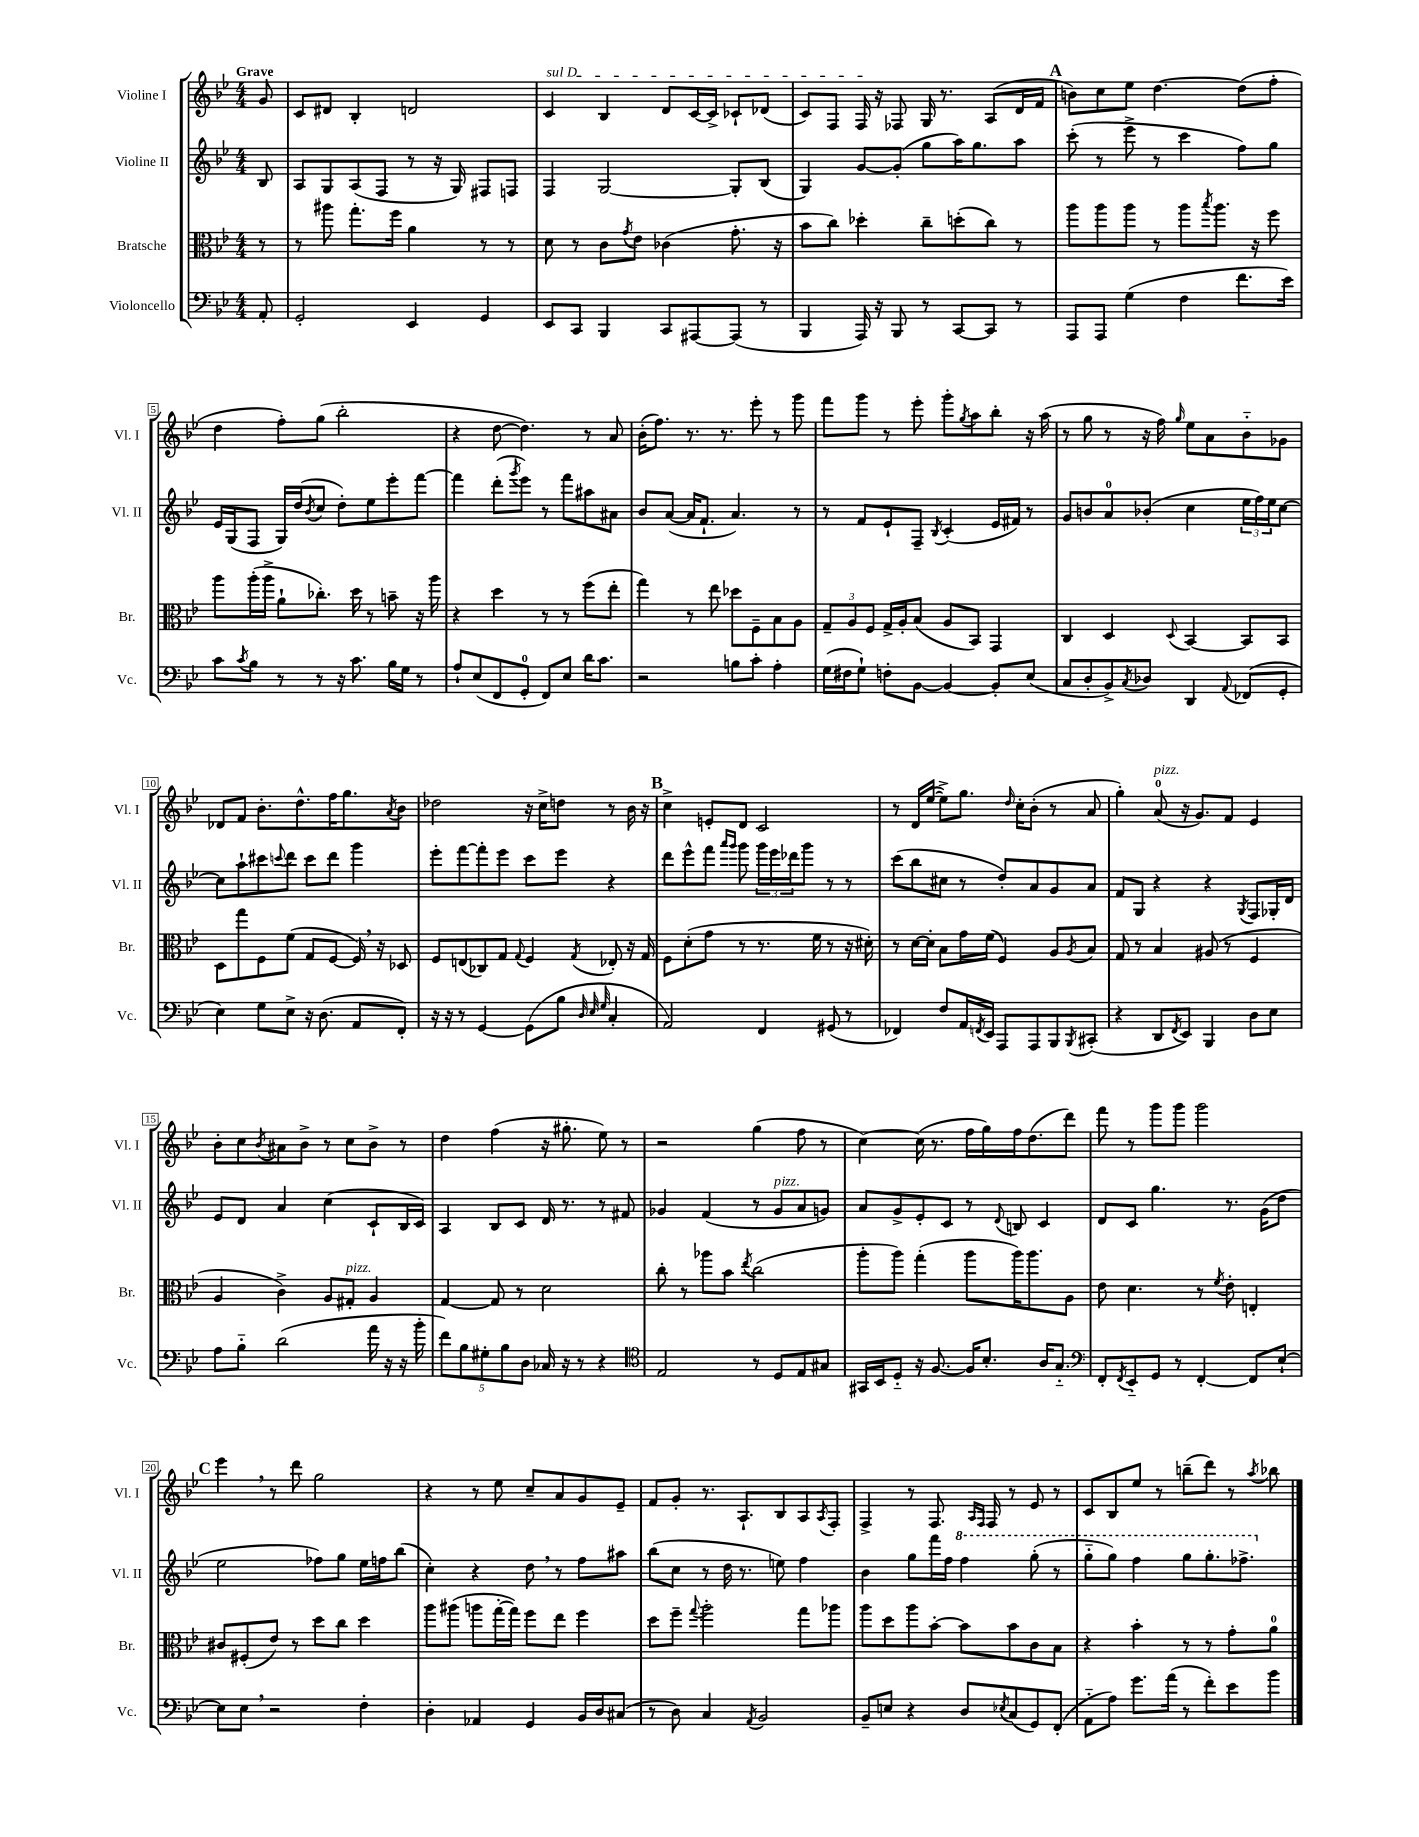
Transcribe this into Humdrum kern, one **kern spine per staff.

**kern	**kern	**kern	**kern
*part4	*part3	*part2	*part1
*staff4	*staff3	*staff2	*staff1
*I"Violoncello	*I"Bratsche	*I"Violine II	*I"Violine I
*I'Vc.	*I'Br.	*I'Vl. II	*I'Vl. I
*clefF4	*clefC3	*clefG2	*clefG2
*k[b-e-]	*k[b-e-]	*k[b-e-]	*k[b-e-]
*M4/4	*M4/4	*M4/4	*M4/4
=	=	=	=
!	!	!	!LO:TX:a:B:t=Grave
8AA'/	8r	8B-/	8g/
=1	=1	=1	=1
2GG'/	8r	8A/L	8c/L
.	8aa#X\	8G/	8d#X/J
.	8.gg'\L	(8A/	4B-'/
.	.	8F/J	.
.	16ff\Jk	.	.
4EE-/	4a\	8r	2dn/
.	.	16r	.
.	.	16G/)	.
4GG/	8r	8F#X/L	.
.	8r	8Fn/J	.
=2	=2	=2	=2
!	!	!	!LO:TX:a:i:t=sul D
8EE-/L	8d\	4F/	4c/
8CC/J	8r	.	.
4BBB-/	8c\L	[2G/	4B-/
.	8qg/	.	.
.	8e-\J	.	.
8CC/L	(4c-X\	.	8d/L
[8AAA#X/	.	.	[16c/L
.	.	.	16c^/JJ]
(8AAA#/J]	8.g'\	8G'/L]	8c-X`/L
8r	.	(8B-/J	(8d-X/J
.	16r	.	.
=3	=3	=3	=3
4BBB-/	8b-\L	4G/)	8c/L)
.	8cc\J)	.	8F/J
16AAA/)	4dd-X'\	[8g/L	16F/
16r	.	.	16r
8BBB-/	.	(8g'/J]	8F-X/
8r	8cc~\L	8gg\L	16G/
.	.	.	8.r
[8CC/L	(8ddn'\	16aa\K)	.
.	.	8.gg\	.
8CC/J]	8cc\J)	.	(8A/L
8r	8r	8aa\J	16d/L
.	.	.	16f/JJ
!!LO:REH:place=s1:t=A
=4	=4	=4	=4
8AAA/L	8aa\L	(8ccc'\	8bn\L)
8AAA/J	8aa\	8r	8cc\
(4G\	8aa\J	8eee-^\	8ee-\J
.	8r	8r	[4.dd\
4F\	8aa\L	4ccc\	.
.	8qbb-/	.	.
.	8.aa\J	.	.
8.f\L	.	8ff\L)	(8dd\L]
.	16r	.	.
.	8ff\	8gg\J	8ff'\J
16e-\Jk)	.	.	.
!!LO:LB:g=z
=5	=5	=5	=5
8c\L	8aa\L	16e-/LL	4dd\
.	.	(16G/J	.
8qc/	.	.	.
8B-\J	(16aa'\L	8F/J	.
.	16aa^\JJ	.	.
8r	8a`\L	16G/LL)	8ff'\L)
.	.	(16dd/J	.
.	.	8qb-/	.
8r	8.cc-X'\J)	8cc/J	(8gg\J
16r	.	8dd'\L)	2bb-'\
8.c\	16dd\	.	.
.	8r	8ee-\	.
16B-\LL	8bn~\	8eee-'\	.
16G\JJ	.	.	.
8r	16r	[8fff\J	.
.	16aa\	.	.
=6	=6	=6	=6
8A`/L	4r	4fff\]	4r
(8E-/	.	.	.
8FF/	4dd\	(8ddd'\L	[8dd\
.	.	8qggg/	.
8GG'/J	.	8eee-\J)	4.dd\])
8FF/L)	8r	8r	.
8E-/J	8r	8fff\L	.
16d\KL	(8ff\L	8aa#X\	8r
8.c\J	.	.	.
.	8ee-'\J	8a#X\J	8a/
=7	=7	=7	=7
2r	4gg\)	8b-/L	(16b-'\KL
.	.	.	8.ff\J)
.	.	([8a/J	.
.	8r	16a/KL]	8.r
.	.	8.f`/J	.
.	8ee-\	.	.
.	.	.	8.r
8Bn\L	8dd-X\L	4.a/)	.
8c'\J	8F~\	.	8eee-'\
4A'\	8B-\	.	8r
.	8A\J	8r	8ggg\
=8	=8	=8	=8
(16G\LL	12G~/L	8r	8fff\L
16F#X\J	.	.	.
.	12A/	.	.
8G`\J)	.	8f/L	8ggg\J
.	12F/J	.	.
8Fn'\L	16G^/LL	8e-`/	8r
.	16A'/J	.	.
[8BB-\J	(8B-/J	8F~/J	8eee-'\
.	.	8qB-/	.
4BB-/_	8A/L	(4c'/	8ggg'\L
.	.	.	8qgg/
.	8BB-/J)	.	8aa\
8BB-'/L]	4GG/	16e-/LL	8bb-'\J
.	.	16f#X/JJ)	.
(8E-/J	.	8r	16r
.	.	.	(16aa\
=9	=9	=9	=9
8C/L	4C/	8g/L	8r
8D'/	.	8bn/	8gg\
8BB-^/)	4D/	8a/	8r
8qC/	.	.	.
8D-X/J	.	(8b-X'/J	16r
.	.	.	16ff\)
.	8qqD/	.	16qqgg/
4DD/	[4BB-/	4cc\	8ee-\L
.	.	.	8a\
8qqAA/	.	.	.
(8FF-X/L	8BB-/L]	24ee-\LL	8b-\
.	.	24ff\)	.
.	.	24ee-\J	.
8GG'/J	8BB-/J	[8cc\J	8g-X\J
!!LO:LB:g=z
=10	=10	=10	=10
4E-\)	8D\L	8cc\L]	8d-X/L
.	8gg\	8aa`\	8f/J
8G\L	8F\	8ccc#X\	8.b-'\L
.	.	8qqcccn/	.
8E-^\J	(8f\J	8ddd\J	.
.	.	.	8.dd^^\
16r	8G/L	8ccc\L	.
(8.D\	.	.	.
.	[8F/J	8ddd\J	16ff\K
.	.	.	8.gg\
8AA/L	16F,/])	4ggg\	.
.	16r	.	.
.	.	.	8qa/
8FF'/J)	8D-X/	.	8b-\J
=11	=11	=11	=11
16r	8F/L	8eee-'\L	2dd-X\
16r	.	.	.
8r	(8En/	[8fff\	.
[4GG/	8C-X/)	8fff'\]	.
.	8G/J	8eee-\J	.
.	8qqG/	.	.
(8GG\L]	4F/	8ccc\L	16r
.	.	.	16cc^\KL
8B-\J	.	8eee-\J	8ddn\J
32qqD/	.	.	.
32qqE-/	.	.	.
32qqG/	8qG/	.	.
4C'/	8E-X'/	4r	8r
.	16r	.	16b-\
.	16G/	.	16r
!!LO:REH:place=s1:t=B
=12	=12	=12	=12
2AA/)	8F\L	8ddd\L	4cc^\
.	(8d'\	8eee-^^\	.
.	8g\J	8fff\J	8en'/L
.	.	16qqaaa/LL	.
.	.	16qqggg/JJ	.
.	8r	8ggg\	8d/J
4FF/	8.r	24ggg\LL	2c/
.	.	24eee-\	.
.	.	24ddd-X\J	.
.	.	8ggg\J	.
.	16f\	.	.
(8GG#X/	8r	8r	.
8r	16r	8r	.
.	16d#X'\)	.	.
=13	=13	=13	=13
4FF-X/)	8r	(8ccc\L	8r
.	[16d\LL	8bb-\	16d/LL
.	16d'\JJ]	.	([16ee-/JJ
8F/L	8B-\L	8cc#X\J	8ee-^\L])
16AA/L	16g\L	8r	8.gg\J
8qFFn/	.	.	.
16EE-/JJ	(16f\JJ	.	.
8AAA/L	4F/)	8dd'/L)	.
.	.	.	16qqdd/
.	.	.	16cc'\KL
8AAA/	.	8a/	(8b-'\J
8BBB-/	8A/L	8g/	8r
8qBBB-/	8qA/	.	.
(8CC#X'/J	8B-/J	8a/J	8a/
=14	=14	=14	=14
4r	8G/	8f/L	4gg'\)
.	8r	8G/J	.
!	!	!	!LO:TX:a:i:t=pizz.
8DD/L	4B-/	4r	(8a/
8qFF/	.	.	.
8EE-/J)	.	.	16r
.	.	.	8.g/L)
4BBB-/	(8A#X/	4r	.
.	8r	.	8f/J
.	.	8qG/	.
8D\L	4F/	8F/L	4e-/
8E-\J	.	16G-X'/L	.
.	.	16d/JJ	.
!!LO:LB:g=z
=15	=15	=15	=15
8A\L	4A/	8e-/L	8b-'\L
8B-\J	.	8d/J	8cc\
.	.	.	8qb-/
(2d\	4c^\)	4a/	8a#X\
.	.	.	8b-^\J
.	8A/L	(4cc\	8r
!	!LO:TX:a:i:t=pizz.	!	!
.	8G#X'/J	.	8cc\L
16a\	4A/	8c`/L	8b-^\J
16r	.	.	.
16r	.	16B-/L	8r
16b-'\	.	16c/JJ)	.
=16	=16	=16	=16
10f\L)	[4G/	4A/	4dd\
10B-\	.	.	.
10G#X'\	.	.	.
.	8G/]	8B-/L	(4ff\
10B-\	.	.	.
.	8r	8c/J	.
10D\J	.	.	.
16C-X/	2d\	16d/	16r
16r	.	8.r	8.gg#X'\
8r	.	.	.
4r	.	8r	8ee-\)
.	.	8f#X/	8r
=17	=17	=17	=17
*clefC4	*	*	*
2E-/	8cc'\	4g-X/	2r
.	8r	.	.
.	8aa-X\L	(4f/	.
.	8b-\J	.	.
.	8qee-/	.	.
8r	(2cc\	8r	(4gg\
!	!	!LO:TX:a:i:t=pizz.	!
8D/L	.	8g-/L	.
8E-/	.	8a/	8ff\
8G#X/J	.	8gn/J)	8r
=18	=18	=18	=18
16GG#X/LL	8aa'\L	8a/L	[4cc\)
16BB-/J	.	.	.
8D/J	8aa\J)	8g^/	.
16r	(4gg'\	8e-'/	(16cc\]
[8.F/	.	.	8.r
.	.	8c/J	.
16F/KL]	8aa\L	8r	16ff\LL
8.B-'/J	.	.	16gg\)
.	.	8qqd/	.
.	16aa\K)	8Bn/	16ff\J
.	8.aa\	.	(8.dd\
16A/KL	.	4c/	.
8.G/J	.	.	.
.	8A\J	.	8ddd\J)
=19	=19	=19	=19
*clefF4	*	*	*
8FF'/L	8e-\	8d/L	8fff\
8qFF/	.	.	.
8EE-/	4.d\	8c/J	8r
8GG/J	.	4.gg\	8ggg\L
8r	.	.	8ggg\J
[4FF'/	8r	.	2ggg\
.	8qf/	.	.
.	8e-'\	8.r	.
8FF/L]	4En'/	.	.
.	.	(16g\KL	.
[8E-`/J	.	8dd\J	.
!!LO:LB:g=z
!!LO:REH:place=s1:t=C
=20	=20	=20	=20
8E-\L]	8c#X/L	2ee-\	4eee-,\
8E-,\J	(8F#X'/	.	.
2r	8e-/J)	.	8r
.	8r	.	8ddd\
.	8dd\L	8ff-X\L)	2gg\
.	8cc\J	8gg\J	.
4F'\	4dd\	16ee-\LL	.
.	.	16ffn\J	.
.	.	(8bb-\J	.
=21	=21	=21	=21
4D'\	8aa\L	4cc'\)	4r
.	(8aa#X\J	.	.
4AA-X/	8aan\L	4r	8r
.	[16gg'\L	.	8ee-\
.	16gg\JJ])	.	.
4GG/	8ff\L	8dd,\	8cc~/L
.	8ee-\J	8r	8a/
16BB-/LL	4ff\	8ff\L	8g/
16D/J	.	.	.
(8C#X/J	.	8aa#X\J	8e-~/J
=22	=22	=22	=22
8r	8dd\L	(8bb-\L	8f/L
8D\)	8ff~\J	8cc\J	8g'/J
.	8qqgg/	.	.
4C/	2aa'\	8r	8.r
.	.	16dd\	.
.	.	8.r	8.A`/L
8qAA/	.	.	.
2BB-/	.	.	.
.	.	8een\)	8B-/
.	8gg\L	4ff\	8A/
.	.	.	8qA/
.	8aa-X\J	.	8F'/J
=23	=23	=23	=23
8BB-~/L	8aa\L	4b-\	4F^/
8En/J	8dd\	.	.
4r	8aa\	8gg\L	8r
.	[8b-'\J	16fff\L	8.F/
.	.	16ff\JJ	.
*	*	*8va	*
8D/L	8b-\L]	4fff\	.
.	.	.	16qqA/LL
.	.	.	16qqF/JJ
.	.	.	16F/
8qE-X/	.	.	.
(8C/	8b-\	.	8r
8GG/)	8c\	(8ggg'\	8e-/
(8FF'/J	8B-\J	8r	8r
=24	=24	=24	=24
8AA\L	4r	8ggg\L	8c/L
8A\J)	.	8ggg\J)	8B-/
8.g\L	4b-'\	4fff\	8ee-/J
.	.	.	8r
(16a\Jk	.	.	.
8r	8r	8ggg\L	(8bbn~\L
8f'\L)	8r	8.ggg'\	8ddd\J)
8e-\	8g'\L	.	8r
.	.	8.fff-X^\J	.
.	.	.	8qaa/
8b-\J	8a\J	.	8bb-X\
*	*	*X8va	*
==	==	==	==
*-	*-	*-	*-
